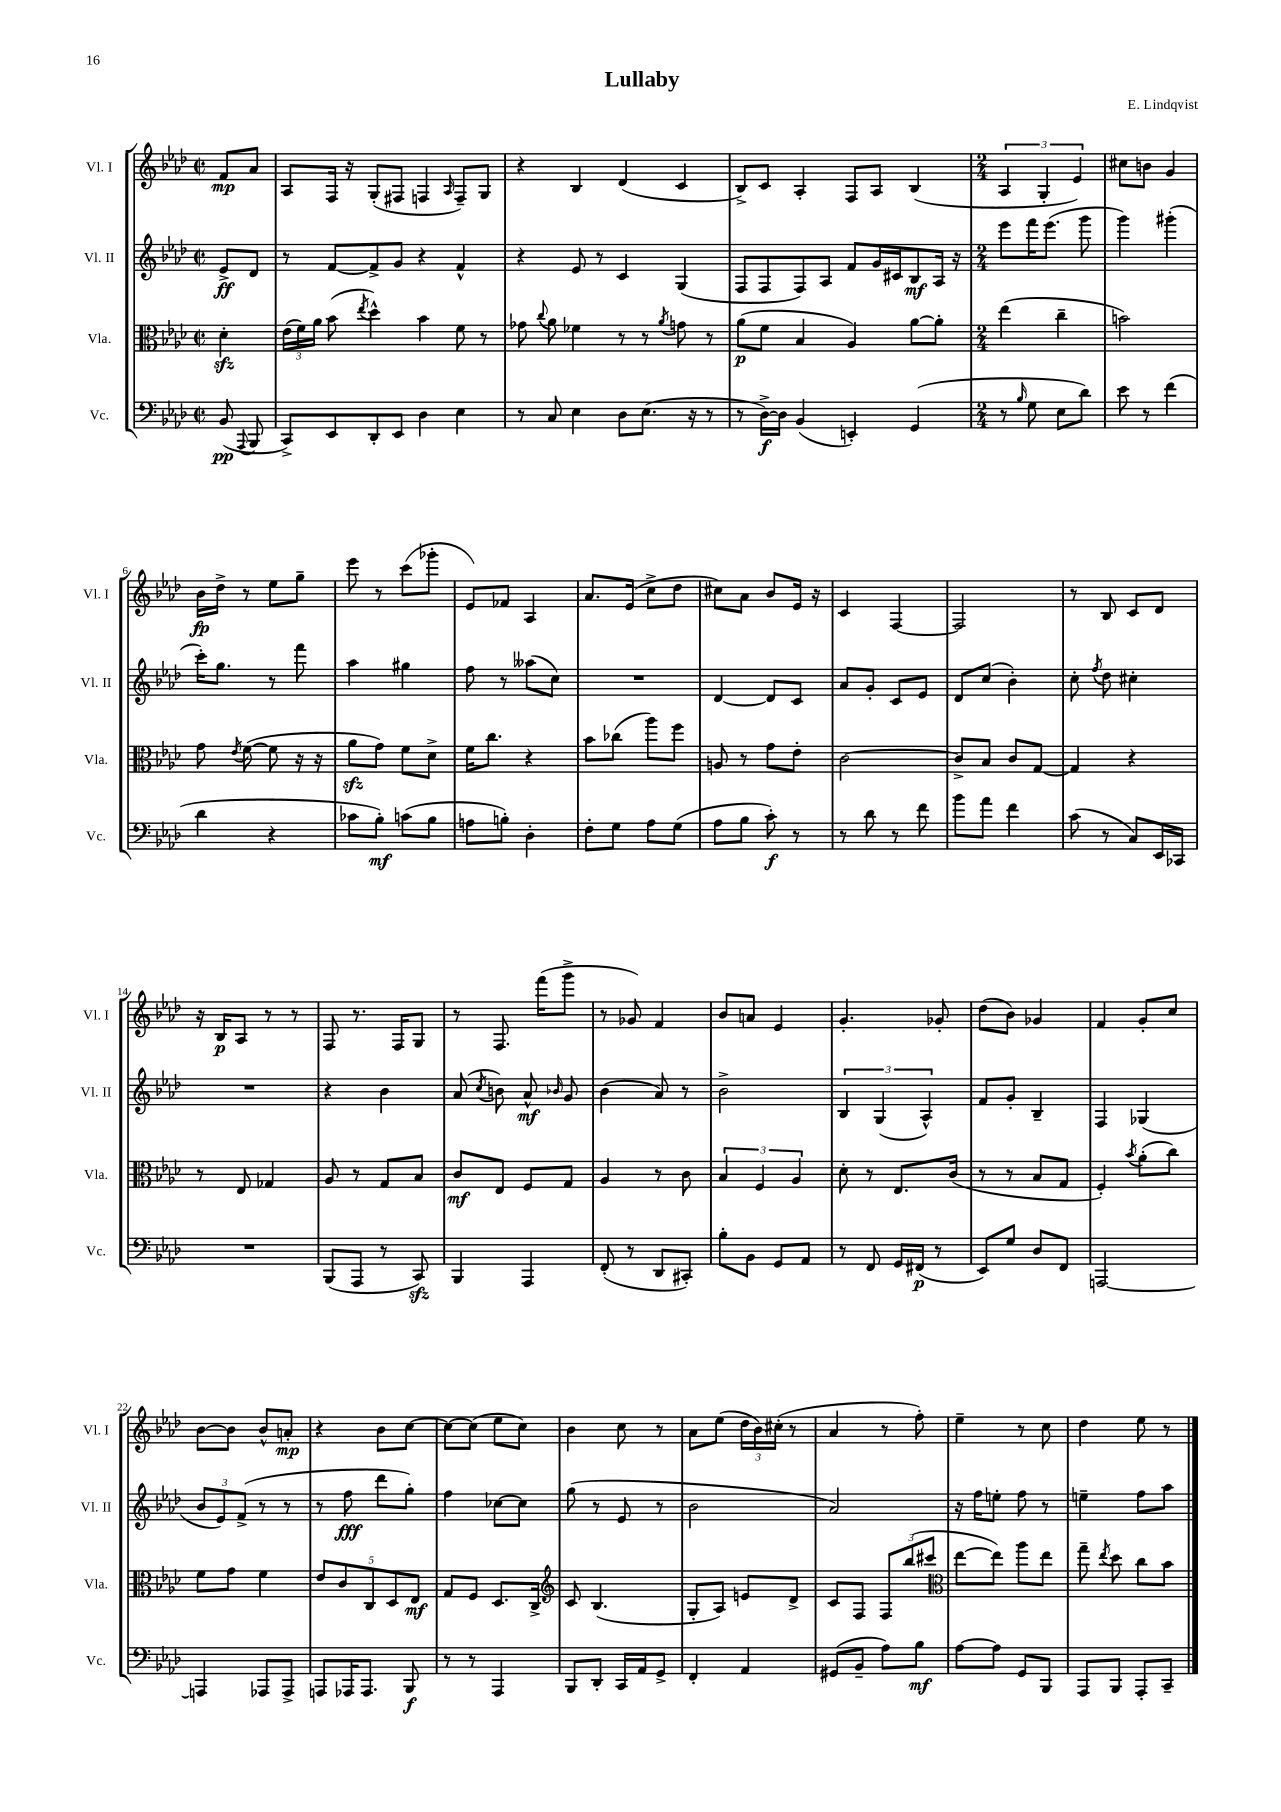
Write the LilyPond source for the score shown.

\header { title = "Lullaby" composer = "E. Lindqvist" }
<<
\new StaffGroup <<
\new Staff = "s0" \with { instrumentName = "Vl. I" shortInstrumentName = "Vl. I" } {
    \clef treble \key aes \major \defaultTimeSignature \time 2/2 \partial 4
    \autoBeamOff f'8[\mp aes'8] |
    aes8[ f16] r16 g8[-.( fis8] f4 \grace { aes16 } f8[--) g8] |
    r4 bes4 des'4( c'4 |
    bes8[->) c'8] aes4-. f8[ aes8] bes4( |
    \numericTimeSignature \time 2/4 \tuplet 3/2 { aes4 g4-. ees'4) } |
    cis''8[ b'8] g'4 |
    bes'16[\fp des''16]-> r8 ees''8[ g''8]-- |
    ees'''8 r8 c'''8[( ges'''8]-. |
    ees'8[) fes'8] aes4 |
    aes'8.[ ees'16]( c''8[-> des''8] |
    cis''8[) aes'8] bes'8[ ees'16] r16 |
    c'4 f4~ |
    f2 |
    r8 bes8 c'8[ des'8] |
    r16 bes16[\p aes8] r8 r8 |
    f8 r8. f16[ g8] |
    r8 f8. f'''16[( g'''8]-> |
    r8 ges'8) f'4 |
    bes'8[ a'8] ees'4 |
    g'4.-. ges'8-. |
    des''8[( bes'8]) ges'4 |
    f'4 g'8[-. c''8] |
    bes'8[~ bes'8] bes'8[-^ a'8]-.\mp |
    r4 bes'8[ c''8]~ |
    c''8[~ c''8]( ees''8[ c''8]) |
    bes'4 c''8 r8 |
    aes'8[ ees''8]( \tuplet 3/2 { des''16[ bes'16) cis''16]-.( } r8 |
    aes'4 r8 f''8-.) |
    ees''4-- r8 c''8 |
    des''4 ees''8 r8 \bar "|." |
}
\new Staff = "s1" \with { instrumentName = "Vl. II" shortInstrumentName = "Vl. II" } {
    \clef treble \key aes \major \defaultTimeSignature \time 2/2 \partial 4
    \autoBeamOff ees'8[->\ff des'8] |
    r8 f'8[~ f'8-> g'8] r4 f'4-^ |
    r4 ees'8 r8 c'4 g4( |
    f8[ f8 f8) aes8] f'8[ g'16 cis'16 bes8\mf aes16] r16 |
    \numericTimeSignature \time 2/4 ees'''8[ f'''16 ees'''8.]( g'''8 |
    g'''4) gis'''4-.( |
    c'''16[-.) g''8.] r8 f'''8 |
    aes''4 gis''4 |
    f''8 r8 aeses''8[( c''8]) |
    R2 |
    des'4~ des'8[ c'8] |
    aes'8[ g'8]-. c'8[ ees'8] |
    des'8[ c''8]( bes'4-.) |
    c''8-. \acciaccatura { f''8 } des''8 cis''4-. |
    R2 |
    r4 bes'4 |
    aes'8( \acciaccatura { c''8 } b'8) aes'8-^\mf \grace { bes'16 } g'8 |
    bes'4( aes'8) r8 |
    bes'2-> |
    \tuplet 3/2 { bes4 g4( aes4-^) } |
    f'8[ g'8]-. bes4-- |
    f4 ges4( |
    \tuplet 3/2 { bes'8[ ees'8) f'8]->( } r8 r8 |
    r8 f''8\fff des'''8[ g''8]-.) |
    f''4 ces''8[~ ces''8] |
    g''8( r8 ees'8 r8 |
    bes'2 |
    aes'2) |
    r16 f''16[ e''8]-. f''8 r8 |
    e''4-- f''8[ aes''8] \bar "|." |
}
\new Staff = "s2" \with { instrumentName = "Vla." shortInstrumentName = "Vla." } {
    \clef alto \key aes \major \defaultTimeSignature \time 2/2 \partial 4
    \autoBeamOff des'4-.\sfz |
    \tuplet 3/2 { ees'16[( f'16) aes'16] } bes'8( \acciaccatura { ees''8 } des''4-^) bes'4 f'8 r8 |
    ges'8 \appoggiatura { c''8 } aes'8 fes'4 r8 r8 \acciaccatura { aes'8 } g'8 r8 |
    aes'8[\p( f'8] bes4 aes4) aes'8[~ aes'8]-. |
    \numericTimeSignature \time 2/4 ees''4( c''4-- |
    b'2) |
    g'8 \acciaccatura { ees'8 } f'8~( f'8 r16 r16 |
    aes'8[\sfz g'8]) f'8[ des'8]-> |
    f'16[ c''8.] r4 |
    bes'8[ ces''8]( aes''8[) f''8] |
    a8 r8 g'8[ ees'8]-. |
    c'2~ |
    c'8[-> bes8] c'8[ g8]~ |
    g4 r4 |
    r8 ees8 ges4 |
    aes8 r8 g8[ bes8] |
    c'8[\mf ees8] f8[ g8] |
    aes4 r8 c'8 |
    \tuplet 3/2 { bes4 f4 aes4 } |
    des'8-. r8 ees8.[ c'16]( |
    r8 r8 bes8[ g8] |
    f4-.) \acciaccatura { bes'8 } aes'8[-.( c''8]) |
    f'8[ g'8] f'4 |
    \tuplet 5/4 { ees'8[ c'8 c8 des8 ees8]\mf } |
    g8[ f8] des8.[ c16]-> |
    \clef treble c'8 bes4.( |
    g8[-. aes8]) e'8[ des'8]-> |
    c'8[ f8] \tuplet 3/2 { f8[ bes''8( cis'''8] } |
    \clef alto ees''8[~ ees''8]) aes''8[ ees''8] |
    g''8-- \acciaccatura { ees''8 } des''8 c''8[ bes'8] \bar "|." |
}
\new Staff = "s3" \with { instrumentName = "Vc." shortInstrumentName = "Vc." } {
    \clef bass \key aes \major \defaultTimeSignature \time 2/2 \partial 4
    \autoBeamOff bes,8\pp( \appoggiatura { aes,,8 } bes,,8 |
    c,8[->) ees,8 des,8-. ees,8] des4 ees4 |
    r8 c8 ees4 des8[ ees8.]( r16 r8 |
    r8 des16[~->\f) des16] bes,4( e,4-.) g,4( |
    \numericTimeSignature \time 2/4 r8 \grace { bes16 } g8 ees8[ des'8]) |
    ees'8 r8 f'4( |
    des'4 r4 |
    ces'8[ bes8]-.\mf) c'8[( bes8] |
    a8[ b8]-.) des4-. |
    f8[-. g8] aes8[ g8]( |
    aes8[ bes8] c'8-.\f) r8 |
    r8 des'8 r8 f'8 |
    bes'8[ aes'8] f'4 |
    c'8( r8 c8[) ees,16 ces,16] |
    R2 |
    bes,,8[( aes,,8] r8 c,8\sfz) |
    bes,,4 aes,,4 |
    f,8-.( r8 des,8[ cis,8]-.) |
    bes8[-. bes,8] g,8[ aes,8] |
    r8 f,8 g,16[ fis,16]\p( r8 |
    ees,8[) g8] des8[ f,8] |
    a,,2~ |
    a,,4 aes,,8[ aes,,8]-> |
    a,,8[ aes,,16 aes,,8.] bes,,8\f |
    r8 r8 aes,,4 |
    bes,,8[ des,8]-. c,16[ aes,16 g,8]-> |
    f,4-. aes,4 |
    gis,8[( bes,8]-- aes8[) bes8]\mf |
    aes8[~ aes8] g,8[ bes,,8] |
    aes,,8[ bes,,8] aes,,8[-. c,8]-- \bar "|." |
}
>>
>>
